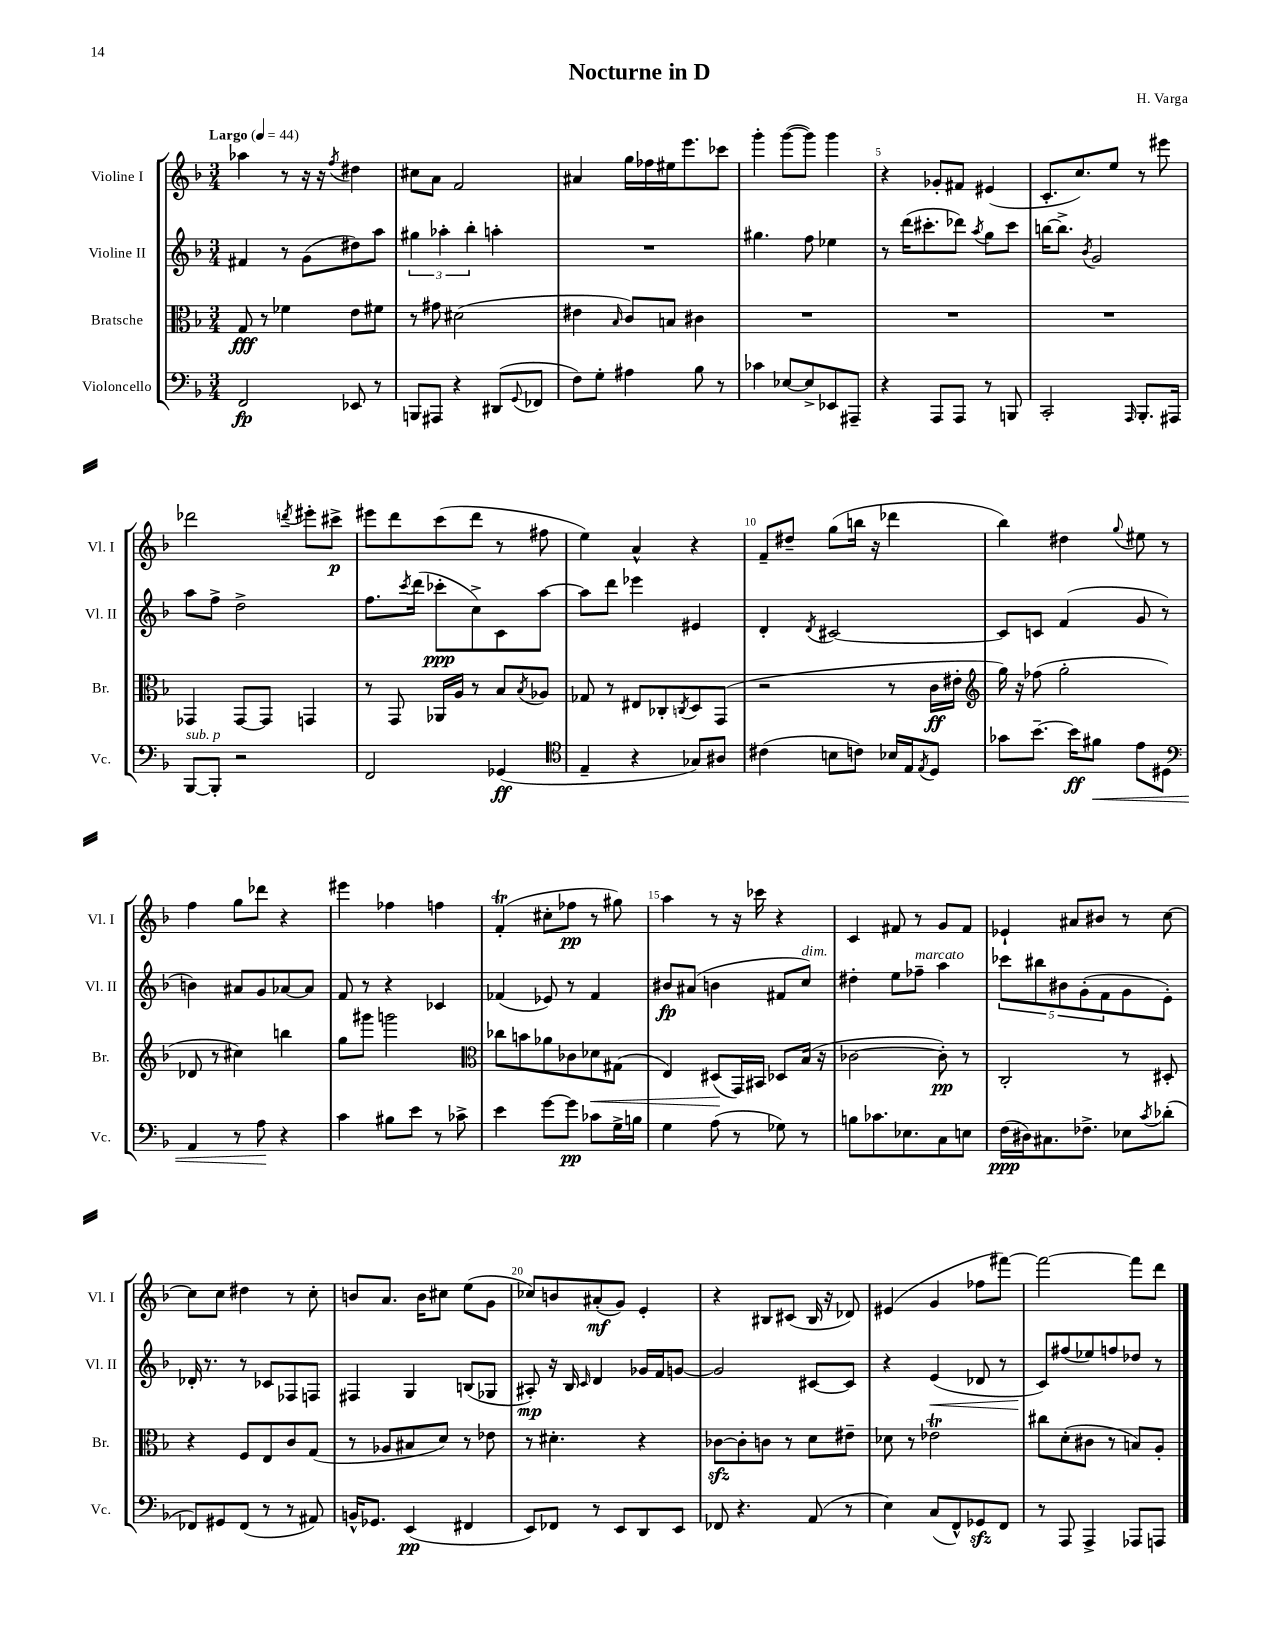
\header { title = "Nocturne in D" composer = "H. Varga" }
<<
\new StaffGroup <<
\new Staff = "s0" \with { instrumentName = "Violine I" shortInstrumentName = "Vl. I" } {
    \clef treble \key f \major \numericTimeSignature \time 3/4 \tempo "Largo" 4 = 44
    aes''4 r8 r16 r16 \acciaccatura { f''8 } dis''4 |
    cis''8 a'8 f'2 |
    ais'4 g''16 fes''16 eis''16 e'''8. ces'''8 |
    g'''4-. g'''8~( g'''8) g'''4 |
    r4 ges'8-. fis'8 eis'4( |
    c'8.-. c''8.) e''8 r8 eis'''8 |
    des'''2 \acciaccatura { d'''8 } eis'''8-. cis'''8->\p |
    eis'''8 d'''8 c'''8( d'''8 r8 fis''8 |
    e''4) a'4-^ r4 |
    f'8-- dis''8-- g''8( b''16 r16 des'''4 |
    bes''4) dis''4 \appoggiatura { g''8 } eis''8 r8 |
    f''4 g''8 des'''8 r4 |
    eis'''4 fes''4 f''4 |
    f'4-.\trill( cis''8-. fes''8\pp r8 gis''8) |
    a''4 r8 r16 ces'''16 r4 |
    c'4 fis'8 r8 g'8 fis'8 |
    ees'4-! ais'8 bis'8 r8 c''8~ |
    c''8 c''8 dis''4 r8 c''8-. |
    b'8 a'8. b'16 cis''8 e''8( g'8 |
    ces''8) b'8 ais'8-.\mf( g'8) e'4-. |
    r4 bis8 cis'8( bis16 r16 des'8) |
    eis'4( g'4 fes''8 fis'''8~) |
    fis'''2~ fis'''8 d'''8 \bar "|." |
}
\new Staff = "s1" \with { instrumentName = "Violine II" shortInstrumentName = "Vl. II" } {
    \clef treble \key f \major \numericTimeSignature \time 3/4
    fis'4 r8 g'8( dis''8) a''8 |
    \tuplet 3/2 { gis''4 aes''4-. bes''4-. } a''4-. |
    R2. |
    gis''4. f''8 ees''4 |
    r8 d'''16( cis'''8.-. des'''8) \acciaccatura { a''8 } g''8 cis'''8 |
    b''16~ b''8.-> \acciaccatura { bes'8 } g'2 |
    a''8 f''8-> d''2-> |
    f''8. \acciaccatura { c'''8 } d'''16( ces'''8-.\ppp c''8->) c'8 a''8~ |
    a''8 d'''8 ees'''4 eis'4 |
    d'4-. \acciaccatura { d'8 } cis'2~ |
    cis'8 c'8 f'4( g'8 r8 |
    b'4) ais'8 g'8 aes'8~ aes'8 |
    f'8 r8 r4 ces'4 |
    fes'4( ees'8) r8 fes'4 |
    bis'8\fp ais'8( b'4 fis'8 c''8^\markup { \italic "dim." }) |
    dis''4-. e''8 fes''8--^\markup { \italic "marcato" } a''4 |
    \tuplet 5/4 { ces'''8 bis''8 bis'8 g'8-.( f'8 } g'8 e'8-.) |
    des'16-. r8. r8 ces'8 fes8 f8 |
    fis4 g4 b8( ges8 |
    ais8-.\mp) r16 bes16 \grace { c'16 } d'4 ges'16 f'16 g'8~ |
    g'2 cis'8~ cis'8 |
    r4 e'4\<( des'8 r8 |
    c'8\!) fis''8( ees''8) f''8 des''8 r8 \bar "|." |
}
\new Staff = "s2" \with { instrumentName = "Bratsche" shortInstrumentName = "Br." } {
    \clef alto \key f \major \numericTimeSignature \time 3/4
    g8\fff r8 fes'4 e'8 fis'8 |
    r8 gis'8 dis'2( |
    eis'4 \grace { bes16 } c'8) b8 cis'4 |
    R2. |
    R2. |
    R2. |
    ges,4 ges,8~ ges,8 g,4 |
    r8 g,8 aes,16 a16 r8 bes8 \acciaccatura { bes8 } aes8 |
    ges8 r8 eis8 ces8-. \acciaccatura { c8 } d8 g,8( |
    r2 r8 c'16\ff eis'16-. |
    \clef treble g''16) r16 fes''8( g''2-. |
    des'8 r8 cis''4) b''4 |
    g''8 gis'''8 g'''2 |
    \clef alto ces''8 b'8 aes'8 ces'8 des'8\< gis8( |
    e4) dis8\!( g,16) bis,16 des8 bes16( r16 |
    ces'2~ ces'8-.\pp) r8 |
    c2-. r8 dis8-. |
    r4 f8 e8 c'8 g8( |
    r8 aes8 bis8 d'8) r8 ees'8 |
    r8 dis'4.-. r4 |
    ces'8~\sfz ces'8-. c'8 r8 d'8 eis'8-- |
    des'8 r8 ees'2\trill |
    cis''8 d'8-.( cis'8 r8 b8) a8-. \bar "|." |
}
\new Staff = "s3" \with { instrumentName = "Violoncello" shortInstrumentName = "Vc." } {
    \clef bass \key f \major \numericTimeSignature \time 3/4
    f,2\fp ees,8 r8 |
    b,,8 ais,,8 r4 dis,8( \appoggiatura { g,8 } fes,8 |
    f8) g8-. ais4 bes8 r8 |
    ces'4 ees8~ ees8-> ees,8 ais,,8-- |
    r4 a,,8 a,,8 r8 b,,8 |
    c,2-. \grace { a,,16 } bes,,8.-. ais,,16 |
    bes,,8~^\markup { \italic "sub. p" } bes,,8-. r2 |
    f,2 ges,4\ff( |
    \clef tenor e4-- r4 ges8) ais8 |
    cis'4( b8 c'8) bes16 e16 \acciaccatura { e8 } d8 |
    ges'8 bes'8.~-- bes'16\ff fis'8\< e'8 dis8 |
    \clef bass a,4 r8 a8\! r4 |
    c'4 bis8 e'8 r8 ces'8-> |
    e'4 g'8~ g'8\pp ces'8 g16-> b16 |
    g4 a8( r8 ges8) r8 |
    b8 ces'8. ees8. c8 e8 |
    f16\ppp( dis16) cis8. fes8.-> ees8 \acciaccatura { c'8 } des'8-.( |
    fes,8) gis,8 fes,8( r8 r8 ais,8) |
    b,16-^ ges,8. e,4\pp( fis,4 |
    e,8) fes,8 r8 e,8 d,8 e,8 |
    fes,8 r4. a,8( r8 |
    e4) c8( f,8-^) ges,8\sfz f,8 |
    r8 a,,8 a,,4-> aes,,8 a,,8 \bar "|." |
}
>>
>>
\layout { \context { \Score \override BarNumber.break-visibility = ##(#f #t #t) barNumberVisibility = #(every-nth-bar-number-visible 5) } }
